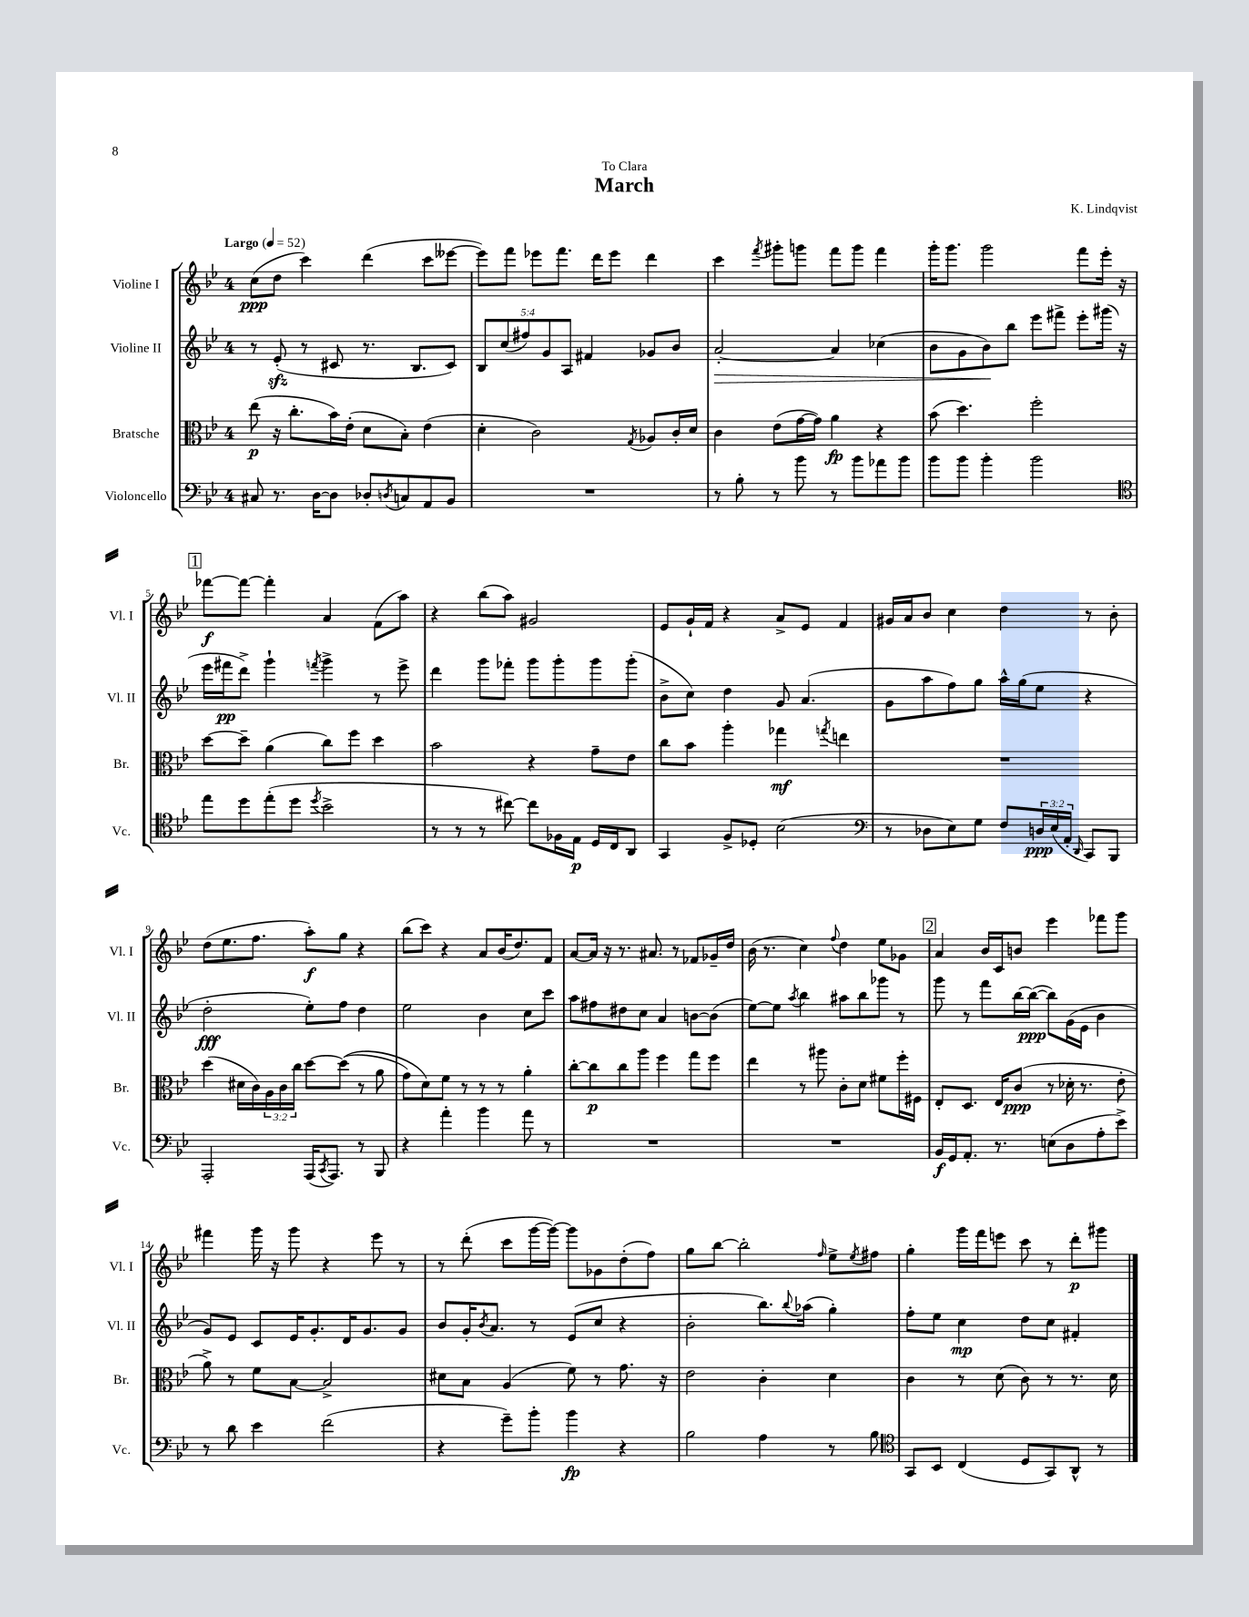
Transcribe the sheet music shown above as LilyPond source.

\header { title = "March" composer = "K. Lindqvist" dedication = "To Clara" }
<<
\new StaffGroup <<
\new Staff = "s0" \with { instrumentName = "Violine I" shortInstrumentName = "Vl. I" } {
    \clef treble \key bes \major \once \override Staff.TimeSignature.style = #'single-digit \time 4/4 \tempo "Largo" 4 = 52
    c''8\ppp( d''8 c'''4) d'''4( c'''8 eeses'''8~ |
    eeses'''8) f'''8 ees'''8 f'''8. d'''16 ees'''8 d'''4 |
    c'''4 \acciaccatura { f'''8 } gis'''8-. g'''8 f'''8 g'''8 f'''4 |
    g'''16-. g'''8. g'''2 f'''8 ees'''16-. r16 |
    \mark \markup { \box "1" } fes'''8~\f fes'''8~ fes'''4-. a'4 f'8( a''8) |
    r4 bes''8( a''8) gis'2 |
    ees'8 g'16-! f'16 r4 a'8-> ees'8 f'4 |
    gis'16 a'16 bes'8 c''4 d''4 r8 bes'8-. |
    d''8( ees''8. f''8. a''8-.\f) g''8 r4 |
    bes''8( c'''8) r4 a'8 bes'16( d''8.) f'8 |
    a'8~ a'16 r16 r8. ais'8. r8 fes'8 ges'16-- d''16 |
    bes'16( r8. c''4) \appoggiatura { f''8 } d''4 ees''8 ges'8 |
    \mark \markup { \box "2" } a'4 bes'16 c'16 b'8 ees'''4 fes'''8 g'''8 |
    fis'''4 g'''16 r16 g'''8 r4 ees'''8 r8 |
    r8 d'''8-.( c'''8 g'''16~ g'''16~) g'''8 ges'8 d''8-.( f''8) |
    g''8 bes''8~ bes''2-. \grace { f''16 } ees''8-> \acciaccatura { ees''8 } fis''8 |
    g''4-. g'''16 f'''16 e'''8 c'''8 r8 d'''8-.\p gis'''8 \bar "|." |
}
\new Staff = "s1" \with { instrumentName = "Violine II" shortInstrumentName = "Vl. II" } {
    \clef treble \key bes \major \once \override Staff.TimeSignature.style = #'single-digit \time 4/4 \override Staff.TupletNumber.text = #tuplet-number::calc-fraction-text
    r8 ees'8-.\sfz( r8 cis'8 r8. bes8. cis'8) |
    \tuplet 5/4 { bes8 c''8( fis''8) g'8 a8 } fis'4 ges'8 bes'8 |
    a'2~-.\> a'4 ces''4( |
    bes'8 g'8 bes'8\!) bes''8 ees'''8 fis'''8-> ees'''8-. gis'''16( r16 |
    \mark \markup { \box "1" } ees'''16 fis'''16\pp d'''8->) g'''4-! \acciaccatura { f'''8 } g'''4-> r8 ees'''8-> |
    d'''4 g'''8 fes'''8-. g'''8 g'''8-. g'''8 g'''8-.( |
    bes'8-> c''8) d''4 g'8 a'4.( |
    g'8 a''8 f''8) g''8 a''16-^ g''16( ees''8 r4 |
    d''2-.\fff ees''8-.) f''8 d''4 |
    ees''2 bes'4 c''8 c'''8 |
    a''8 fis''8 dis''8 c''8 a'4 b'8~ b'8( |
    ees''8~) ees''8 \acciaccatura { a''8 } bes''4 ais''8 bes''8 ges'''8 r8 |
    \mark \markup { \box "2" } g'''8 r8 f'''8 bes''16~ bes''16~\ppp( bes''8) g'16( ees'16 bes'4 |
    g'8) ees'8 c'8 ees'16 g'8.-. d'16 g'8. g'8 |
    bes'8 g'16-. \acciaccatura { bes'8 } a'8. r8 ees'8( c''8 r4 |
    bes'2-. bes''8.) \appoggiatura { bes''8 } aes''16( g''4-.) |
    f''8-. ees''8 c''4\mp d''8 c''8 fis'4-. \bar "|." |
}
\new Staff = "s2" \with { instrumentName = "Bratsche" shortInstrumentName = "Br." } {
    \clef alto \key bes \major \once \override Staff.TimeSignature.style = #'single-digit \time 4/4 \override Staff.TupletNumber.text = #tuplet-number::calc-fraction-text
    ees''8\p( r16 c''8.-. bes'16) ees'16-.( d'8 bes8-.) ees'4( |
    d'4-. c'2) \acciaccatura { g8 } aes8 c'16-. d'16 |
    c'4 ees'8( g'16~ g'16) a'4\fp r4 |
    bes'8( d''4.) f''2-. |
    \mark \markup { \box "1" } d''8~ d''8-- a'4( c''8) f''8 d''4 |
    bes'2 r4 g'8-- ees'8 |
    c''8 bes'8 a''4-. ges''4\mf \acciaccatura { g''8 } e''4 |
    R1 |
    d''4( dis'16 c'16) \tuplet 3/2 { a16 c'16 c''16 } d''8~ d''8(\( r8 a'8 |
    g'8) d'8\) f'8 r8 r8 r8 a'4-. |
    c''8~-. c''8\p c''8 a''8 f''4 g''8 f''8 |
    ees''4 r8 ais''8 c'8-. d'8 fis'8 f''16-. fis16 |
    \mark \markup { \box "2" } ees8-. d8. ees16 c'8\ppp( r8 des'16-. r8. ees'8-. |
    a'8->) r8 f'8 bes8~ bes2-> |
    dis'8 bes8 a4( f'8) r8 g'8. r16 |
    ees'2 c'4-. d'4 |
    c'4 r8 d'8( c'8) r8 r8. d'16 \bar "|." |
}
\new Staff = "s3" \with { instrumentName = "Violoncello" shortInstrumentName = "Vc." } {
    \clef bass \key bes \major \once \override Staff.TimeSignature.style = #'single-digit \time 4/4 \override Staff.TupletNumber.text = #tuplet-number::calc-fraction-text
    cis8 r8. d16~ d8 des8-. \acciaccatura { d8 } c8 a,8 bes,8 |
    R1 |
    r8 bes8-. r8 bes'8 r8 bes'8 aes'8 bes'8 |
    bes'8 bes'8 bes'4-. bes'2 |
    \mark \markup { \box "1" } \clef tenor ees''8 d''8 ees''8-.( d''8 \acciaccatura { d''8 } bes'2-> |
    r8 r8 r8 cis''8~) cis''8 fes16 ees16\p d16 c16 a,8 |
    g,4 f8-> des8-. bes2( |
    \clef bass r8 des8 ees8) g8 f8 \tuplet 3/2 { d16\ppp ees16( a,16-. } \grace { d,16 } c,8) bes,,8 |
    a,,2-. a,,16( \acciaccatura { c,8 } a,,8.) r8 bes,,8 |
    r4 a'4-. bes'4 a'8 r8 |
    R1 |
    R1 |
    \mark \markup { \box "2" } bes,16\f g,16 a,8.-. r8. e8( d8 a8-. ees'8->) |
    r8 d'8 ees'4 f'2( |
    r4 g'8--) bes'8-. bes'4\fp r4 |
    bes2 a4 r8 bes8 |
    \clef tenor g,8 bes,8 c4( d8 g,8) a,8-^ r8 \bar "|." |
}
>>
>>
